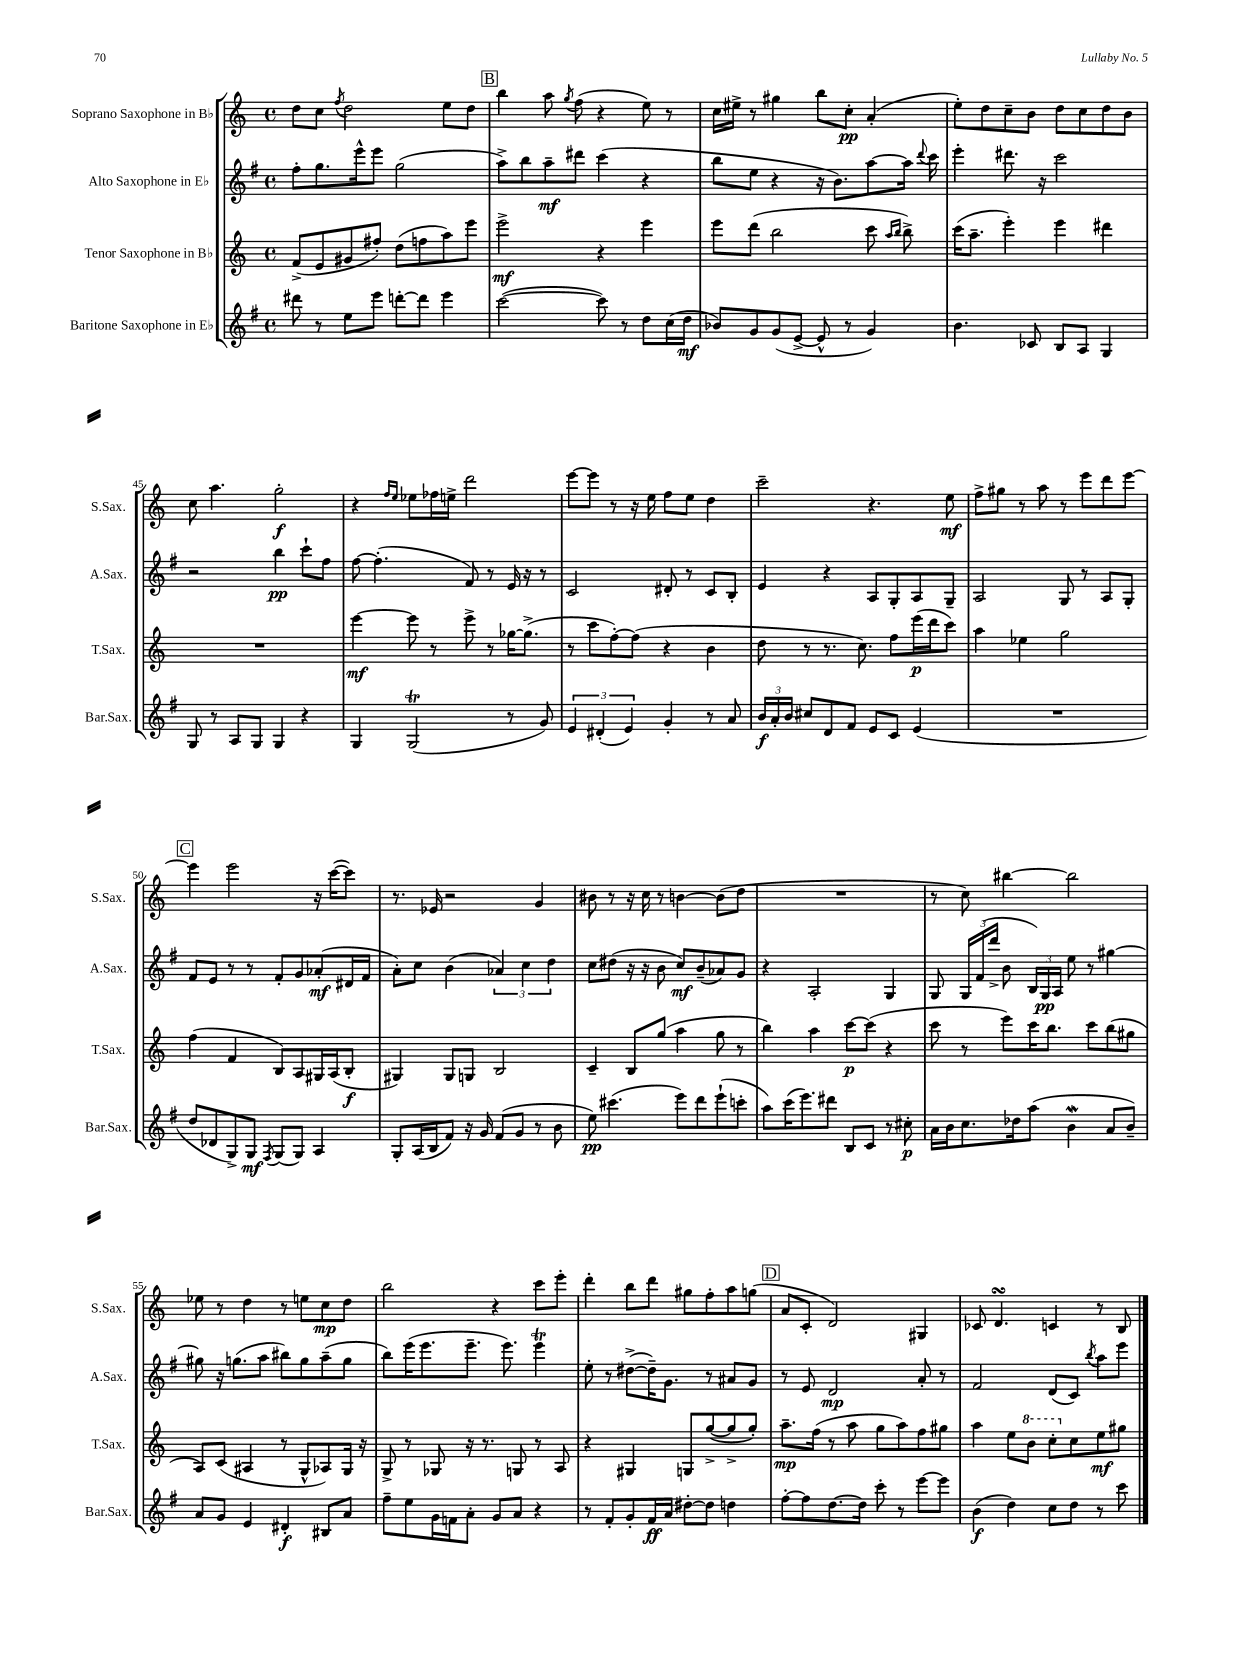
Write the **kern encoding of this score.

**kern	**dynam	**kern	**dynam	**kern	**dynam	**kern	**dynam
*part4	*part4	*part3	*part3	*part2	*part2	*part1	*part1
*staff4	*staff4	*staff3	*staff3	*staff2	*staff2	*staff1	*staff1
*I"Baritone Saxophone in E♭	*	*I"Tenor Saxophone in B♭	*	*I"Alto Saxophone in E♭	*	*I"Soprano Saxophone in B♭	*
*I'Bar.Sax.	*	*I'T.Sax.	*	*I'A.Sax.	*	*I'S.Sax.	*
*clefG2	*	*clefG2	*	*clefG2	*	*clefG2	*
*k[f#]	*	*k[]	*	*k[f#]	*	*k[]	*
*M4/4	*	*M4/4	*	*M4/4	*	*M4/4	*
*met(c)	*	*met(c)	*	*met(c)	*	*met(c)	*
=41	=41	=41	=41	=41	=41	=41	=41
8ddd#X\	.	(8f^/L	.	8ff#'\L	.	8dd\L	.
8r	.	8e/	.	8.gg\	.	8cc\J	.
.	.	.	.	.	.	8qff/	.
8ee\L	.	8g#X/	.	.	.	2dd\	.
.	.	.	.	16eee^^\k	.	.	.
8eee\J	.	8ff#X'/J)	.	8eee\J	.	.	.
[8dddn'\L	.	(8dd\L	.	(2gg\	.	.	.
8ddd\J]	.	8ffn\	.	.	.	.	.
4eee\	.	8aa\)	.	.	.	8ee\L	.
.	.	8eee\J	.	.	.	8dd\J	.
!!LO:REH:place=s1:t=B
=42	=42	=42	=42	=42	=42	=42	=42
([2ccc\	.	2eee^\	mf	8aa^\L)	.	4bb\	.
.	.	.	.	8bb\	.	.	.
.	.	.	.	8aa~\	mf	8aa\	.
.	.	.	.	.	.	8qgg/	.
.	.	.	.	8ddd#X\J	.	(8ff\	.
8ccc\])	.	4r	.	(4ccc\	.	4r	.
8r	.	.	.	.	.	.	.
8dd\L	.	4eee\	.	4r	.	8ee\)	.
(16cc\L	.	.	.	.	.	8r	.
16dd\JJ	mf	.	.	.	.	.	.
=43	=43	=43	=43	=43	=43	=43	=43
8b-X/L)	.	8eee\L	.	8bb\L	.	16cc\LL	.
.	.	.	.	.	.	16ee#X^\JJ	.
8g/	.	(8ddd\J	.	8ee\J	.	8r	.
(8g/	.	2bb\	.	4r	.	4gg#X\	.
[8e^/J	.	.	.	.	.	.	.
8e^^/]	.	.	.	16r	.	8bb\L	.
.	.	.	.	8.b\L)	.	.	.
8r	.	.	.	.	.	8cc'\J	pp
4g/)	.	8ccc\	.	[8aa\	.	(4a'/	.
.	.	16qqaa/LL	.	.	.	.	.
.	.	16qqbb/JJ	.	.	.	.	.
.	.	8bb^\)	.	16aa\Jk]	.	.	.
.	.	.	.	8qqddd/	.	.	.
.	.	.	.	16ccc\	.	.	.
=44	=44	=44	=44	=44	=44	=44	=44
4.b\	.	(16ccc\KL	.	4eee'\	.	8ee'\L)	.
.	.	8.aa~\J	.	.	.	.	.
.	.	.	.	.	.	8dd\	.
.	.	4eee'\)	.	8.ddd#X\	.	8cc~\	.
8c-X/	.	.	.	.	.	8b\J	.
.	.	.	.	16r	.	.	.
8B/L	.	4eee\	.	2ccc\	.	8dd\L	.
8A/J	.	.	.	.	.	8cc\	.
4G/	.	4ddd#X\	.	.	.	8dd\	.
.	.	.	.	.	.	8b\J	.
!!LO:LB:g=z
=45	=45	=45	=45	=45	=45	=45	=45
8G/	.	1r	.	2r	.	8cc\	.
8r	.	.	.	.	.	4.aa\	.
8A/L	.	.	.	.	.	.	.
8G/J	.	.	.	.	.	.	.
4G/	.	.	.	4bb\	pp	2gg'\	f
4r	.	.	.	8ccc`\L	.	.	.
.	.	.	.	8ff#\J	.	.	.
=46	=46	=46	=46	=46	=46	=46	=46
4G/	.	[4eee\	mf	[8ff#\	.	4r	.
.	.	.	.	(4.ff#'\]	.	.	.
.	.	.	.	.	.	16qqff/LL	.
.	.	.	.	.	.	16qqee/JJ	.
(2GT/	.	8eee\]	.	.	.	8ee-X\L	.
.	.	8r	.	.	.	16ff-X\L	.
.	.	.	.	.	.	16een^\JJ	.
.	.	8eee^\	.	8f#/)	.	2ddd\	.
.	.	8r	.	8r	.	.	.
8r	.	[16gg-X\KL	.	16e/	.	.	.
.	.	(8.gg-^\J]	.	16r	.	.	.
8g/)	.	.	.	8r	.	.	.
=47	=47	=47	=47	=47	=47	=47	=47
6e/	.	8r	.	2c/	.	[8eee\L	.
.	.	8ccc\L	.	.	.	8eee\J]	.
(6d#X'/	.	.	.	.	.	.	.
.	.	[8ff'\)	.	.	.	8r	.
6e/)	.	.	.	.	.	.	.
.	.	(8ff\J]	.	.	.	16r	.
.	.	.	.	.	.	16ee\	.
4g'/	.	4r	.	8d#X'/	.	8ff\L	.
.	.	.	.	8r	.	8ee\J	.
8r	.	4b\	.	8c/L	.	4dd\	.
8a/	.	.	.	8B'/J	.	.	.
=48	=48	=48	=48	=48	=48	=48	=48
24b/LL	f	8dd\	.	4e/	.	2ccc~\	.
24a'/	.	.	.	.	.	.	.
24b/JJ	.	.	.	.	.	.	.
8cc#X/L	.	8r	.	.	.	.	.
8d/	.	8.r	.	4r	.	.	.
8f#/J	.	.	.	.	.	.	.
.	.	8.cc\)	.	.	.	.	.
8e/L	.	.	.	8A/L	.	4.r	.
8c/J	.	8ff\L	.	8G'/	.	.	.
(4e/	.	(16eee\L	p	8A/	.	.	.
.	.	16ddd\J	.	.	.	.	.
.	.	8ccc\J)	.	8G~/J	.	8ee\	mf
=49	=49	=49	=49	=49	=49	=49	=49
1r	.	4aa\	.	2A/	.	8ff^\L	.
.	.	.	.	.	.	8gg#X\J	.
.	.	4ee-X\	.	.	.	8r	.
.	.	.	.	.	.	8aa\	.
.	.	2gg\	.	8G/	.	8r	.
.	.	.	.	8r	.	8eee\L	.
.	.	.	.	8A/L	.	8ddd\	.
.	.	.	.	8G'/J	.	[8eee\J	.
!!LO:LB:g=z
!!LO:REH:place=s1:t=C
=50	=50	=50	=50	=50	=50	=50	=50
8dd/L	.	(4ff\	.	8f#/L	.	4eee\]	.
8d-X/	.	.	.	8e/J	.	.	.
8G^/)	.	4f/	.	8r	.	2eee\	.
8G/J	mf	.	.	8r	.	.	.
8qF#/	.	.	.	.	.	.	.
(8G/L	.	8B/L)	.	8f#'/L	.	.	.
8G/J)	.	8A/	.	8g/	.	.	.
4A/	.	16G#X/L	.	(8a-X'/	mf	16r	.
.	.	(16A/J	.	.	.	([16ccc\KL	.
.	.	8B'/J	f	16d#X/L	.	8ccc\J])	.
.	.	.	.	16f#/JJ	.	.	.
=51	=51	=51	=51	=51	=51	=51	=51
8G'/L	.	4G#X/)	.	8a'\L)	.	8.r	.
(16A/L	.	.	.	8cc\J	.	.	.
16B/J	.	.	.	.	.	16e-X/	.
8f#/J)	.	8G#/L	.	(4b\	.	2r	.
16r	.	8Gn/J	.	.	.	.	.
16g/	.	.	.	.	.	.	.
(8f#/L	.	2B/	.	6a-X/)	.	.	.
8g/J	.	.	.	.	.	.	.
.	.	.	.	6cc\	.	.	.
8r	.	.	.	.	.	4g/	.
.	.	.	.	6dd\	.	.	.
8b\	.	.	.	.	.	.	.
=52	=52	=52	=52	=52	=52	=52	=52
8ee\)	pp	4c~/	.	8cc\L	.	8b#X\	.
(4.ccc#X\	.	.	.	(8dd#X\J	.	8r	.
.	.	8B/L	.	16r	.	16r	.
.	.	.	.	16r	.	16cc\	.
.	.	(8gg/J	.	8b\	.	8r	.
8eee\L)	.	4aa\	.	8cc/L)	mf	[4bn\	.
8ddd\	.	.	.	(8b~/	.	.	.
(8eee`\	.	8gg\	.	8a-X/)	.	(8b\L]	.
8cccn'\J	.	8r	.	8g/J	.	8dd\J	.
=53	=53	=53	=53	=53	=53	=53	=53
8aa\L)	.	4bb\)	.	4r	.	1r	.
(16ccc\K	.	.	.	.	.	.	.
8.eee\)	.	.	.	.	.	.	.
.	.	4aa\	.	2A'/	.	.	.
8ddd#X\J	.	.	.	.	.	.	.
8B/L	.	[8ccc\L	p	.	.	.	.
8c/J	.	(8ccc\J]	.	.	.	.	.
8r	.	4r	.	4G/	.	.	.
8cc#X'\	p	.	.	.	.	.	.
=54	=54	=54	=54	=54	=54	=54	=54
16a\LL	.	8ccc\	.	8G/	.	8r	.
16b\J	.	.	.	.	.	.	.
8.cc\	.	8r	.	24G/LL	.	8cc\)	.
.	.	.	.	(24f#/	.	.	.
.	.	.	.	24ddd^/JJ	.	.	.
.	.	8eee\L)	.	8b\	.	[4bb#X\	.
16dd-X\k	.	.	.	.	.	.	.
(8aa\J	.	16ccc\K	.	24B/LL)	.	.	.
.	.	.	.	24G/	pp	.	.
.	.	8.bb\J	.	.	.	.	.
.	.	.	.	24A/JJ	.	.	.
4bW\	.	.	.	8ee\	.	2bb#\]	.
.	.	8ccc\L	.	8r	.	.	.
8a/L	.	(8bb\	.	[4gg#X\	.	.	.
8b~/J)	.	8gg#X\J	.	.	.	.	.
!!LO:LB:g=z
=55	=55	=55	=55	=55	=55	=55	=55
8a/L	.	8A/L)	.	8gg#X\]	.	8ee-X\	.
8g/J	.	(8c/J	.	16r	.	8r	.
.	.	.	.	(8.ggn\L	.	.	.
4e/	.	4A#X/	.	.	.	4dd\	.
.	.	.	.	8aa\J	.	.	.
4d#X'/	f	8r	.	8bb#X\L)	.	8r	.
.	.	8G^^/L	.	8gg\	.	8een\L	.
8B#X/L	.	8A-X/)	.	(8aa~\	.	8cc\	mp
8a/J	.	16G/Jk	.	8gg\J	.	8dd\J	.
.	.	16r	.	.	.	.	.
=56	=56	=56	=56	=56	=56	=56	=56
8ff#~\L	.	8G^/	.	8bb\L)	.	2bb\	.
8ee\	.	8r	.	(16eee\K	.	.	.
.	.	.	.	8.eee\	.	.	.
16g\L	.	8G-X/	.	.	.	.	.
16fn\J	.	.	.	.	.	.	.
8a'\J	.	16r	.	8.eee~\J	.	.	.
.	.	8.r	.	.	.	.	.
8g/L	.	.	.	.	.	4r	.
.	.	.	.	8.eee\)	.	.	.
8a/J	.	8Gn/	.	.	.	.	.
4r	.	8r	.	4eeeT\	.	8ccc\L	.
.	.	8A/	.	.	.	8eee'\J	.
=57	=57	=57	=57	=57	=57	=57	=57
8r	.	4r	.	8ee'\	.	4ddd'\	.
8f#'/L	.	.	.	8r	.	.	.
8g'/	.	4G#X/	.	([8dd#X^\L	.	8bb\L	.
16f#/L	ff	.	.	16dd#~\K])	.	8ddd\J	.
16a/JJ	.	.	.	8.g\J	.	.	.
[8dd#X'\L	.	8Gn/L	.	.	.	8gg#X\L	.
8dd#\J]	.	([8gg^/	.	8r	.	8ff'\	.
4ddn\	.	8gg^/]	.	8a#X/L	.	8aa\	.
.	.	8gg'/J)	.	8g/J	.	(8ggn\J	.
!!LO:REH:place=s1:t=D
=58	=58	=58	=58	=58	=58	=58	=58
[8ff#'\L	.	8.aa~\L	mp	8r	.	8a/L	.
8ff#\]	.	.	.	8e/	.	8c'/J	.
.	.	(16ff\Jk	.	.	.	.	.
[8.dd\	.	8r	.	2d/	mp	2d/)	.
.	.	8aa\	.	.	.	.	.
16dd\Jk]	.	.	.	.	.	.	.
8ccc'\	.	8gg\L	.	.	.	.	.
8r	.	8aa\)	.	.	.	.	.
[8eee\L	.	8ff\	.	8a'/	.	4G#X/	.
8eee\J]	.	8gg#X\J	.	8r	.	.	.
=59	=59	=59	=59	=59	=59	=59	=59
(4b\	f	4aa\	.	2f#/	.	8c-X/	.
.	.	.	.	.	.	4.dsSSS/	.
4dd\)	.	8ee\L	.	.	.	.	.
*	*	*8va	*	*	*	*	*
.	.	8bb\J	.	.	.	.	.
8cc\L	.	8ccc'\L	.	(8d/L	.	4cn/	.
*	*	*X8va	*	*	*	*	*
8dd\J	.	8cc\	.	8c/J)	.	.	.
.	.	.	.	8qbb/	.	.	.
8r	.	8ee\	mf	8aa\L	.	8r	.
8ccc\	.	8gg#X\J	.	8eee\J	.	8B/	.
==	==	==	==	==	==	==	==
*-	*-	*-	*-	*-	*-	*-	*-
